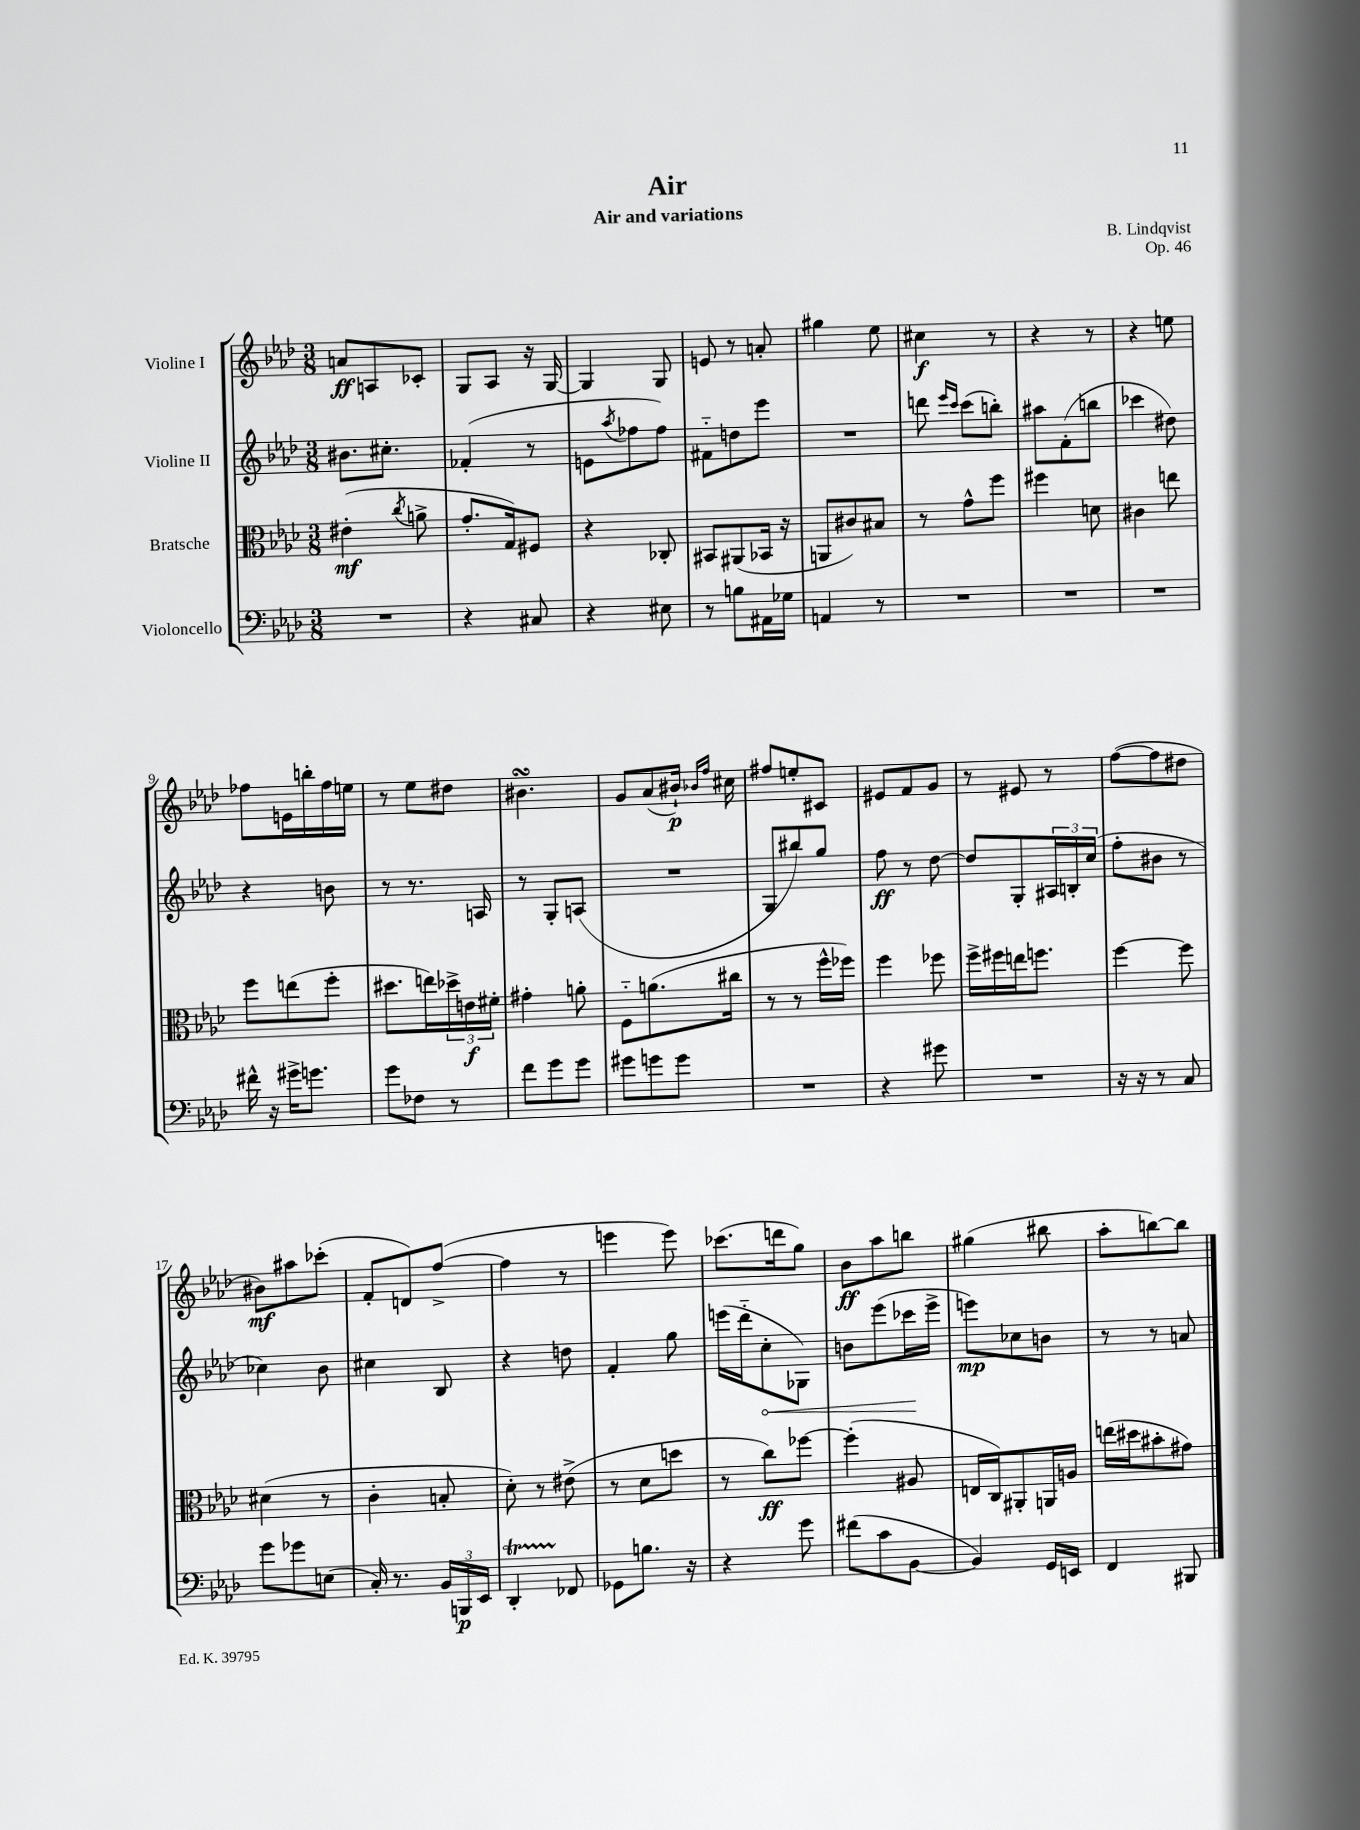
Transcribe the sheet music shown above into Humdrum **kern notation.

**kern	**kern	**kern	**kern
*staff4	*staff3	*staff2	*staff1
*clefF4	*clefC3	*clefG2	*clefG2
*k[b-e-a-d-]	*k[b-e-a-d-]	*k[b-e-a-d-]	*k[b-e-a-d-]
*M3/8	*M3/8	*M3/8	*M3/8
4.r	(4e#'	8.b#	8a
.	.	.	8A
.	.	8.cc#'	.
.	8qcc	.	.
.	8a^	.	8c-'
=	=	=	=
4r	8.g'	(4f-'	8G
.	.	.	8A-
.	16G)	.	.
8C#	8F#	8r	16r
.	.	.	[16G
=	=	=	=
4r	4r	8e	4G]
.	.	8qaa-	.
.	.	8ff-	.
8E#	8C-'	8ff-)	8G
=	=	=	=
8r	8BB#	8f#'~	8e
8B	(8AA#	8dd	8r
16AA#	16BB-	8eee-	8a'
16G-	16r	.	.
=	=	=	=
4AA	8AA	4.r	4gg#
.	8c#)	.	.
8r	8B#	.	8ee-
=	=	=	=
4.r	8r	8ddd	4cc#
.	.	16qqeee-	.
.	.	16qqccc	.
.	8g^^	(8ccc	.
.	8ff	8bb')	8r
=	=	=	=
4.r	4ff#	8aa#	4r
.	.	(8f'	.
.	8d	8bb	8r
=	=	=	=
4.r	4c#	4ccc-	4r
.	8ee	8dd#)	8ee
=	=	=	=
16f#^^	8ff	4r	8ff-
16r	.	.	.
16g#^	(8ee	.	16e
8.g	.	.	16bb'
.	8ff'	8b	16ff-
.	.	.	16ee
=	=	=	=
8g	8.dd#	8r	8r
8F-	.	8.r	8ee-
.	16ee)	.	.
8r	24dd-^	.	8dd#
.	24e	.	.
.	.	16A	.
.	24f#'	.	.
=	=	=	=
8f	4g#'	8r	4.b#
8g	.	8G'	.
8g	8a'	(8A	.
=	=	=	=
8g#	8F'~	4.r	8g
8g	(8.a	.	(8a-
8g	.	.	16b#`)
.	.	.	16qqb-
.	.	.	16qqff
.	16cc#	.	16cc#
=	=	=	=
4.r	8r	8G	8ff#
.	8r	8bb#)	8ee'
.	16ff^^	8gg	8c#
.	16ff-)	.	.
=	=	=	=
4r	4ff	8ff	8e#
.	.	8r	8f
8g#	8ff-	[8dd-	8g
=	=	=	=
4.r	16ff^	8dd-]	8r
.	16ff#	.	.
.	16ee	8G'	8e#
.	8.ff	.	.
.	.	24A#	8r
.	.	24B'	.
.	.	(24cc	.
=	=	=	=
16r	[4ff	8ff'	([8ff
16r	.	.	.
8r	.	8b#	8ff]
8C	8ff]	8r	8dd#
=	=	=	=
8g	(4d#	4cc-)	8b#)
8g-	.	.	8aa#
(8E	8r	8b-	(8ccc-'
=	=	=	=
16C')	4c'	4cc#	8f'
8.r	.	.	.
.	.	.	8d)
24BB-	8B'	8B-	([8ff^
24BBB	.	.	.
24EE-	.	.	.
=	=	=	=
4DD-'	8d-')	4r	4ff]
.	8r	.	.
8FF-	(8e#^	8dd	8r
=	=	=	=
8GG-	8r	4f'	4eee
8.B	8d-	.	.
.	8dd	8gg	8eee)
16r	.	.	.
=	=	=	=
4r	8r	(16eee	(8.ccc-
.	.	16ddd-'~	.
.	8cc)	8cc'	.
.	.	.	16ddd
8g	[8ff-	8G-)	8gg)
=	=	=	=
(8f#	(4ff-']	8b	8b-
8c	.	(8eee-	8aa-
[8BB-	8A#	16ccc-	8bb
.	.	16eee-^	.
=	=	=	=
4BB-])	16E	8eee)	(4gg#
.	16C)	.	.
.	8AA#'	8cc-	.
16GG	16AA	8b	8bb#
16EE	16A	.	.
=	=	=	=
4FF	(16ee	8r	8aa-'
.	16dd#	.	.
.	8b#'	8r	[8bb)
8BBB#	8g#)	8a	8bb]
==	==	==	==
*-	*-	*-	*-
